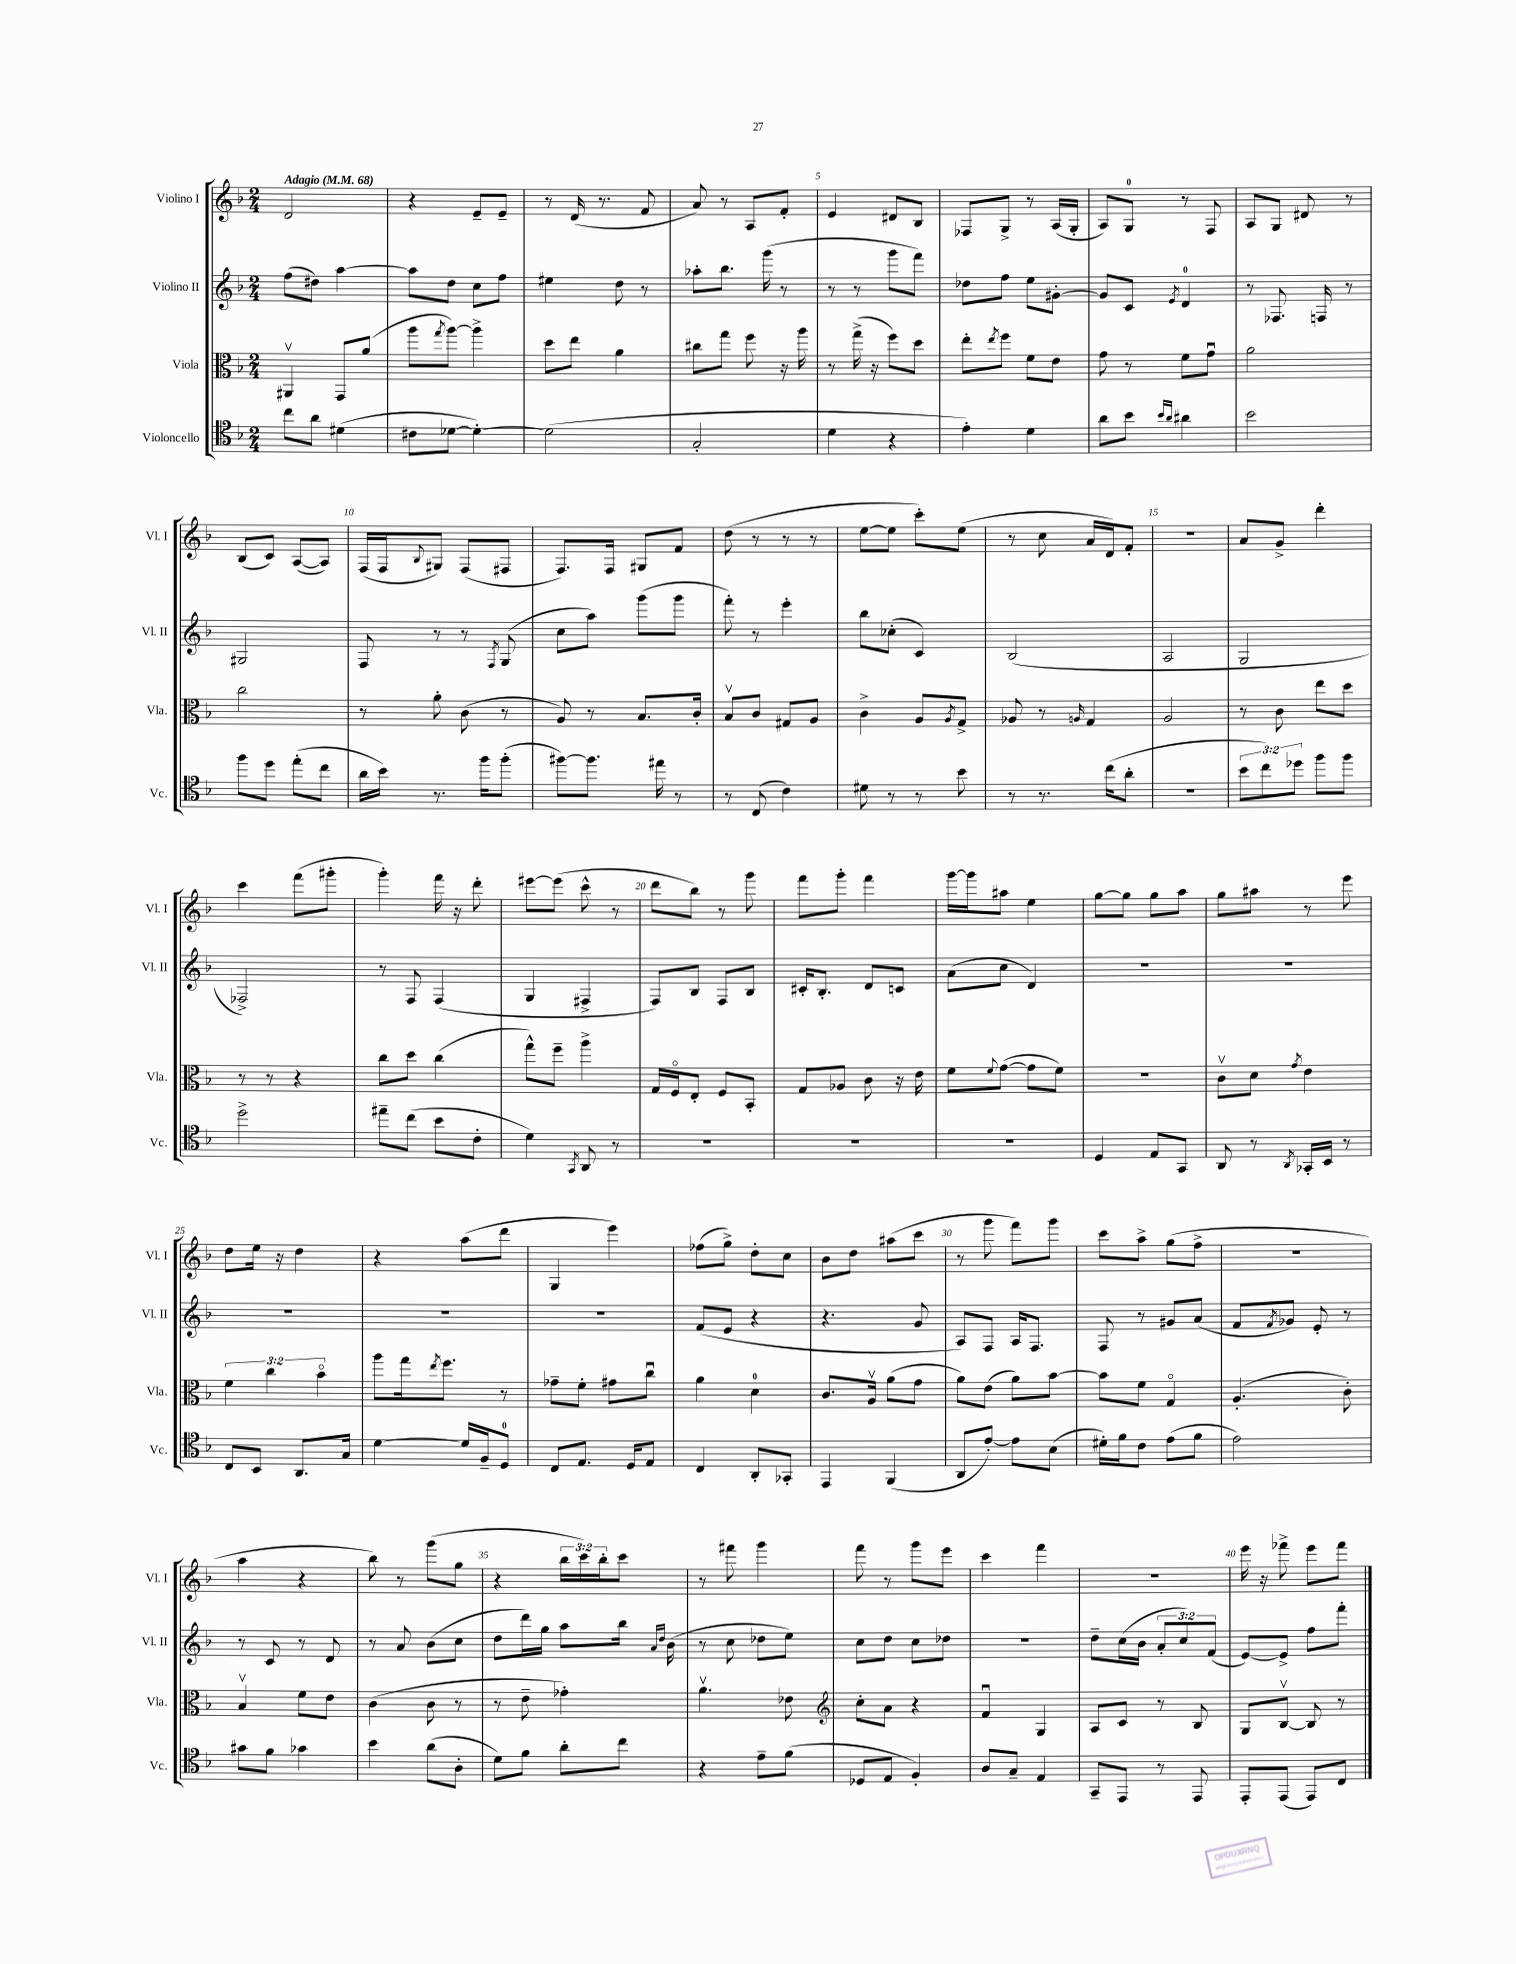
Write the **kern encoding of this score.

**kern	**kern	**kern	**kern
*part4	*part3	*part2	*part1
*staff4	*staff3	*staff2	*staff1
*I"Violoncello	*I"Viola	*I"Violino II	*I"Violino I
*I'Vc.	*I'Vla.	*I'Vl. II	*I'Vl. I
*clefC4	*clefC3	*clefG2	*clefG2
*k[b-]	*k[b-]	*k[b-]	*k[b-]
*M2/4	*M2/4	*M2/4	*M2/4
*MM68	*MM68	*MM68	*MM68
=1	=1	=1	=1
!	!	!	!LO:TX:a:B:t=Adagio
8cc\L	4AA#Xv/	(8ff\L	2d/
8a\J	.	8dd#X\J)	.
(4d#X\	8GG/L	[4aa\	.
.	(8a/J	.	.
=2	=2	=2	=2
8c#X\L	8aa\L	8aa\L]	4r
.	8qgg/	.	.
[8d-X\J	[8aa\J)	8dd\J	.
4d-'\_)	4aa^\]	8cc\L	8e~/L
.	.	8ff\J	8e~/J
=3	=3	=3	=3
(2d-\]	8dd\L	4ee#X\	8r
.	8ee\J	.	(16d/
.	.	.	8.r
.	4a\	8dd\	.
.	.	8r	8f/
=4	=4	=4	=4
2G'/	8cc#X\L	8aa-X'\L	8a/)
.	8gg\J	8.bb-\J	8r
.	8ff\	.	8A/L
.	.	(16ggg\	.
.	16r	8r	8f'/J
.	16aa\	.	.
=5	=5	=5	=5
4d\	8r	8r	4e/
.	(16gg^\	8r	.
.	16r	.	.
4r	8ff\L)	8ggg\L	8d#X/L
.	8dd\J	8fff\J)	8B-/J
=6	=6	=6	=6
4e'\)	8ee'\L	8dd-X\L	8F-X/L
.	8qee/	.	.
.	8ff\J	8ff\J	8G^/J
4d\	8f\L	8ee\L	8r
.	8e\J	[8g#X'\J	(16A/LL
.	.	.	16G'/JJ
=7	=7	=7	=7
8a\L	8g\	8g#/L]	8A/L)
8b-\J	8r	8c/J	8G/J
16qqb-/LL	.	.	.
16qqa/JJ	.	8qe/	.
4a#X\	8f\L	4d/	8r
.	8gu\J	.	8F/
=8	=8	=8	=8
2b-\	2a\	8r	8A/L
.	.	8.F-X/	8G/J
.	.	.	8d#X/
.	.	16Fn/	.
.	.	8r	8r
!!LO:LB:g=z
=9	=9	=9	=9
8ff\L	2cc\	2G#X/	(8B-/L
8dd\J	.	.	8c/J)
(8ee'\L	.	.	([8A/L
8cc\J	.	.	8A/J])
=10	=10	=10	=10
16a\LL	8r	8F/	(16F/LL
16b-\JJ)	.	.	16F/J
.	.	.	8qqB-/
8.r	8a'\	8r	8G#X/J)
.	(8c\	8r	(8F/L
16ff\KL	.	.	.
.	.	8qF/	.
(8ff'\J	8r	(8G/	8F#X/J
=11	=11	=11	=11
[8ff#X\L)	8A/)	8cc\L	8.F/L)
8.ff#\J]	8r	8aa\J)	.
.	.	.	16F/Jk
.	8.B-/L	(8ggg\L	8G#X/L
16ee#X\	.	.	.
8r	.	8ggg\J	8f/J
.	16c'/Jk	.	.
=12	=12	=12	=12
8r	8B-v/L	8fff'\)	(8dd\
(8C/	8c/J	8r	8r
4c\)	8G#X/L	4eee'\	8r
.	8A/J	.	8r
=13	=13	=13	=13
8d#X\	4c^\	8bb-\L	[8ee\L
8r	.	(8cc-X'\J	8ee\J]
8r	8A/L	4c/)	8ccc'\L)
.	8qA/	.	.
8b-\	8G^/J	.	(8ee\J
=14	=14	=14	=14
8r	8A-X/	(2B-/	8r
8.r	8r	.	8cc\
.	16qqAn/	.	.
.	4G/	.	16a/LL
(16cc\KL	.	.	16d/J)
8a'\J	.	.	8f'/J
=15	=15	=15	=15
2r	2A/	2A/	2r
=16	=16	=16	=16
12b-\L	8r	2G/	8a/L
12cc\)	.	.	.
.	8c\	.	8g^/J
12dd-X\J	.	.	.
8ff\L	8ee\L	.	4ddd'\
8ff\J	8dd\J	.	.
!!LO:LB:g=z
=17	=17	=17	=17
2dd^\	8r	2F-X^/)	4ccc\
.	8r	.	.
.	4r	.	(8fff\L
.	.	.	8ggg#X'\J
=18	=18	=18	=18
8ee#X~\L	8cc\L	8r	4ggg'\)
(8cc\J	8dd\J	8F/	.
8b-\L	(4cc\	(4F/	16fff\
.	.	.	16r
8c'\J	.	.	8ddd'\
=19	=19	=19	=19
4d\)	8gg^^\L)	4G/	[8eee#X\L
.	8ff~\J	.	(8eee#\J]
8qGG/	.	.	.
8AA/	4aa^\	4F#X^/	8ccc^^\
8r	.	.	8r
=20	=20	=20	=20
2r	16G/LL	8F/L)	8ddd\L
.	16F/J	.	.
.	8E'/J	8B-/J	8bb-\J)
.	8F/L	8F/L	8r
.	8BB-'/J	8B-/J	8ggg\
=21	=21	=21	=21
2r	8G/L	16c#X'/KL	8fff\L
.	.	8.B-'/J	.
.	8A-X/J	.	8ggg'\J
.	8c\	8d/L	4fff\
.	16r	8cn/J	.
.	16e\	.	.
=22	=22	=22	=22
2r	8f\L	(8a\L	[16ggg\LL
.	.	.	16ggg\J]
.	8qqf/	.	.
.	([8g\J	8cc\J	8aa#X\J
.	8g\L]	4d/)	4ee\
.	8f\J)	.	.
=23	=23	=23	=23
4D/	2r	2r	[8gg\L
.	.	.	8gg\J]
8E/L	.	.	8gg\L
8GG/J	.	.	8aa\J
=24	=24	=24	=24
8AA/	8cv\L	2r	8gg\L
8r	8d\J	.	8aa#X\J
8qAA/	8qg/	.	.
16GG-X'/LL	4e\	.	8r
16BB-/JJ	.	.	.
8r	.	.	8eee\
!!LO:LB:g=z
=25	=25	=25	=25
8C/L	6f\	2r	8dd\L
8BB-/J	.	.	16ee\Jk
.	6cc\	.	.
.	.	.	16r
8.AA/L	.	.	4dd\
.	6b-\	.	.
16G/Jk	.	.	.
=26	=26	=26	=26
[4d\	8aa\L	2r	4r
.	16gg\k	.	.
.	8qee/	.	.
.	8.ff\J	.	.
16d/LL]	.	.	(8aa\L
16F~/J	.	.	.
8D/J	8r	.	8ddd\J
=27	=27	=27	=27
8C/L	8g-X~\L	2r	4G/
8.E/J	8f'\J	.	.
.	8g#X\L	.	4eee\)
16D/KL	.	.	.
8E/J	8ccu\J	.	.
=28	=28	=28	=28
4C/	4a\	(8f/L	(8ff-X\L
.	.	8e/J	8gg^\J)
8AA'/L	4d\	4r	8dd'\L
8GG-X'/J	.	.	8cc\J
=29	=29	=29	=29
4EE/	8.c/L	4.r	8b-\L
.	.	.	8dd\J
.	16Av/Jk	.	.
(4FF/	(8a\L	.	(8aa#X\L
.	8g\J	8g/	8ccc\J
=30	=30	=30	=30
8AA/L	8a\L)	8A/L)	8r
[8e'/J)	(8e\J	8F/J	8ggg\
8e\L]	8a\L)	16A/KL	8fff\L)
.	.	8.F/J	.
(8B-\J	[8b-\J	.	8ggg\J
=31	=31	=31	=31
16d#X'\LL)	8b-\L]	8F/	8ccc\L
16f\J	.	.	.
8c\J	8f\J	8r	8aa^\J
(8e\L	4G/	8g#X/L	(8gg\L
8f\J	.	(8a/J	8ff^\J
=32	=32	=32	=32
2e\)	(4.A'/	8f/L	2r
.	.	8qf/	.
.	.	8g-X/J)	.
.	.	8e'/	.
.	8c'\)	8r	.
!!LO:LB:g=z
=33	=33	=33	=33
8g#X\L	4B-v/	8r	4aa\
8f\J	.	8c/	.
4g-X\	8f\L	8r	4r
.	8e\J	8d/	.
=34	=34	=34	=34
4b-\	(4c\	8r	8bb-\)
.	.	8a/	8r
(8a\L	8c\	(8b-\L	(8ggg\L
8A'\J	8r	8cc\J	8gg\J
=35	=35	=35	=35
8d\L)	8r	8dd\L	4r
8f\J	8e~\	16ddd\L)	.
.	.	16gg\JJ	.
8a'\L	4g-X'\)	8aa\L	24bb-\LL
.	.	.	24ccc\)
.	.	.	24bb-'\J
8cc\J	.	16bb-\Jk	8ccc\J
.	.	16qqa/LL	.
.	.	16qqdd/JJ	.
.	.	(16b-\	.
=36	=36	=36	=36
4r	4.av\	8r	8r
.	.	8cc\	8fff#X\
8e~\L	.	8dd-X\L	4ggg\
(8f\J	8e-X\	8ee\J)	.
=37	=37	=37	=37
*	*clefG2	*	*
8D-X/L	8cc'\L	8cc\L	8fff\
8E/J	8a\J	8dd\J	8r
4F'/)	4r	8cc\L	8ggg\L
.	.	8dd-X\J	8eee\J
=38	=38	=38	=38
8A/L	4fu/	2r	4ccc\
8G~/J	.	.	.
4E/	4G/	.	4fff\
=39	=39	=39	=39
8GG~/L	8A/L	8dd~\L	2r
8EE/J	8c/J	(16cc\L	.
.	.	16b-\JJ	.
8r	8r	12a'/L	.
.	.	12cc/)	.
8EE/	8B-/	.	.
.	.	(12f/J	.
=40	=40	=40	=40
8EE'/L	8G/L	[8e/L)	16eee\
.	.	.	16r
(8EE/J	[8B-v/J	8e^/J]	8fff-X^\
8EE/L)	8B-/]	8ff\L	8eee\L
8C/J	8r	8fff'\J	8fff-\J
==	==	==	==
*-	*-	*-	*-
